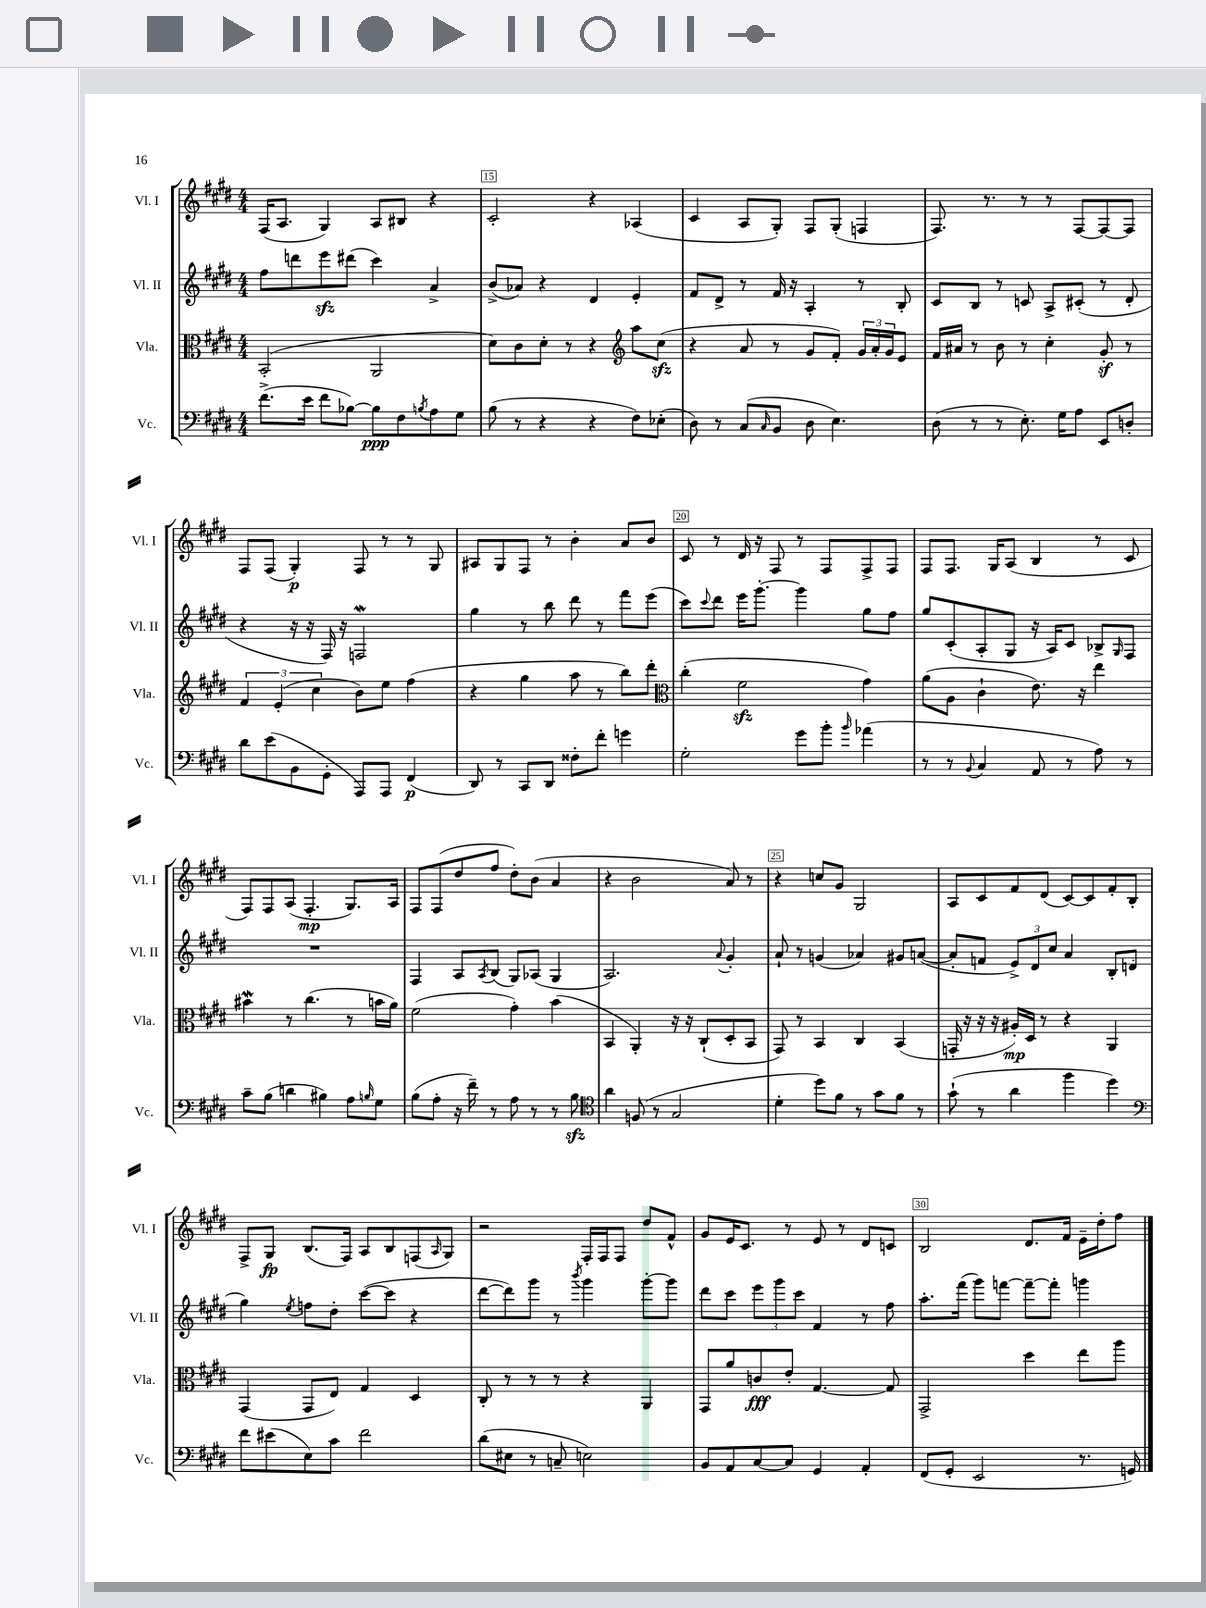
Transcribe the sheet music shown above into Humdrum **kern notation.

**kern	**dynam	**kern	**dynam	**kern	**kern	**dynam
*part4	*part4	*part3	*part3	*part2	*part1	*part1
*staff4	*staff4	*staff3	*staff3	*staff2	*staff1	*staff1
*I"Vc.	*	*I"Vla.	*	*I"Vl. II	*I"Vl. I	*
*I'Vc.	*	*I'Vla.	*	*I'Vl. II	*I'Vl. I	*
*clefF4	*	*clefC3	*	*clefG2	*clefG2	*
*k[f#c#g#d#]	*	*k[f#c#g#d#]	*	*k[f#c#g#d#]	*k[f#c#g#d#]	*
*M4/4	*	*M4/4	*	*M4/4	*M4/4	*
=14	=14	=14	=14	=14	=14	=14
(8.f#^\L	.	(2BB'/	.	8ff#\L	(16F#/KL	.
.	.	.	.	.	8.A/J	.
.	.	.	.	8dddn\	.	.
16e\Jk	.	.	.	.	.	.
8f#\L	.	.	.	8eeezz\	4G#/)	.
[8B-X\J)	.	.	.	(8ddd#X\J	.	.
8B-\L]	ppp	2AA/	.	4ccc#\)	8A/L	.
8F#\	.	.	.	.	8B#X/J	.
8qBn/	.	.	.	.	.	.
8A\	.	.	.	4a^/	4r	.
8G#\J	.	.	.	.	.	.
=15	=15	=15	=15	=15	=15	=15
(8B\	.	8d#\L)	.	(8b^/L	2c#'/	.
8r	.	8c#\	.	8a-X/J)	.	.
4r	.	8d#'\J	.	4r	.	.
.	.	8r	.	.	.	.
4r	.	4r	.	4d#/	4r	.
*	*	*clefG2	*	*	*	*
8F#\L)	.	8aa\L	.	4e'/	(4A-X/	.
(8E-X'\J	.	(8cc#zz\J	.	.	.	.
=16	=16	=16	=16	=16	=16	=16
8D#\)	.	4r	.	8f#/L	4c#/	.
8r	.	.	.	8d#^/J	.	.
(8C#/L	.	8a/	.	8r	8A/L	.
16qqC#/	.	.	.	.	.	.
8BB/J	.	8r	.	16f#/	8G#'/J)	.
.	.	.	.	16r	.	.
8D#\	.	8g#/L	.	4A'/	8F#/L	.
4.E\)	.	8f#'/J)	.	.	(8G#'/J	.
.	.	24g#/LL	.	8r	4Fn/	.
.	.	24a'/	.	.	.	.
.	.	24g#/J	.	.	.	.
.	.	8e/J	.	8B'/	.	.
=17	=17	=17	=17	=17	=17	=17
(8D#\	.	16f#/LL	.	8c#/L	8.F#/)	.
.	.	16a#X/JJ	.	.	.	.
8r	.	8r	.	8B/J	.	.
.	.	.	.	.	8.r	.
8r	.	8b\	.	8r	.	.
8.E'\)	.	8r	.	8cn/	8r	.
.	.	4cc#'\	.	8A^/L	8r	.
16G#\KL	.	.	.	.	.	.
8A\J	.	.	.	(8c#X'/J	[8F#/L	.
8EE/L	.	8g#z'/	.	8r	8F#/_	.
8Dn'/J	.	8r	.	8d#'/	8F#/J]	.
!!LO:LB:g=z
=18	=18	=18	=18	=18	=18	=18
8d#\L	.	6f#/	.	4r	8F#/L	.
(8e\	.	.	.	.	(8F#/J	.
.	.	(6e'/	.	.	.	.
8BB\	.	.	.	16r	4G#'/)	p
.	.	.	.	16r	.	.
.	.	6cc#\	.	.	.	.
8GG#'\J	.	.	.	16F#/)	.	.
.	.	.	.	16r	.	.
8AAA/L)	.	8b\L)	.	2Fnw/	8F#/	.
8AAA/J	.	8ee\J	.	.	8r	.
(4FF#/	p	(4ff#\	.	.	8r	.
.	.	.	.	.	8G#/	.
=19	=19	=19	=19	=19	=19	=19
8DD#/)	.	4r	.	4gg#\	8A#X/L	.
8r	.	.	.	.	8G#/	.
8CC#/L	.	4gg#\	.	8r	8F#/J	.
8DD#/J	.	.	.	8bb\	8r	.
8F##X'\L	.	8aa\	.	8ddd#\	4b'\	.
8f#'\J	.	8r	.	8r	.	.
4gn\	.	8bb\L)	.	8fff#\L	8a/L	.
.	.	8ddd#'\J	.	(8eee\J	8b/J	.
=20	=20	=20	=20	=20	=20	=20
*	*	*clefC3	*	*	*	*
2G#'\	.	(4cc#'\	.	8ccc#\L)	8c#/	.
.	.	.	.	8qqccc#/	.	.
.	.	.	.	8ddd#\J	8r	.
.	.	2f#zz\	.	16eee\KL	16d#/	.
.	.	.	.	[8.ggg#'\J	16r	.
.	.	.	.	.	8F#/	.
8g#\L	.	.	.	4ggg#\]	8r	.
8b'\J	.	.	.	.	8F#/L	.
16qqb/	.	.	.	.	.	.
(4a-X\	.	4g#\)	.	8gg#\L	8F#^/	.
.	.	.	.	8ff#\J	8F#/J	.
=21	=21	=21	=21	=21	=21	=21
8r	.	(8a\L	.	8gg#/L	8F#/L	.
8r	.	8A\J	.	(8c#'/	8.F#/J	.
8qqBB/	.	.	.	.	.	.
4C#/	.	4c#`\	.	8A'/	.	.
.	.	.	.	.	16G#/KL	.
.	.	.	.	8G#/J	(8A/J	.
8AA/	.	8.e\)	.	16r	4B/	.
.	.	.	.	16A/KL)	.	.
8r	.	.	.	8c#/J	.	.
.	.	16r	.	.	.	.
8A\)	.	4ee\	.	8B-X^/L	8r	.
.	.	.	.	16qqG#/	.	.
8r	.	.	.	8F#/J	8c#/	.
!!LO:LB:g=z
=22	=22	=22	=22	=22	=22	=22
8c#~\L	.	4b#XW\	.	1r	8F#/L)	.
(8B\J	.	.	.	.	8F#/	.
4dn\	.	8r	.	.	(8A/J	.
.	.	(4.cc#\	.	.	4.F#'/	mp
4B#X\)	.	.	.	.	.	.
8A\L	.	8r	.	.	8.G#/L)	.
16qqBn/	.	.	.	.	.	.
8G#\J	.	16bn\LL	.	.	.	.
.	.	16a\JJ)	.	.	16A/Jk	.
=23	=23	=23	=23	=23	=23	=23
(8B\L	.	(2f#\	.	4F#/	8F#/L	.
8A'\J	.	.	.	.	(8F#/	.
16r	.	.	.	8A/L	8dd#/	.
16f#~\)	.	.	.	.	.	.
.	.	.	.	8qA/	.	.
8r	.	.	.	(8B/J	8ff#/J	.
8A\	.	4g#'\)	.	8G#/L)	8dd#'\L)	.
8r	.	.	.	(8A-X/J	(8b\J	.
8r	.	(4b\	.	4G#/	4a/	.
8Bzz\	.	.	.	.	.	.
=24	=24	=24	=24	=24	=24	=24
*clefC4	*	*	*	*	*	*
4a\	.	4BB/	.	2.A/)	4r	.
(8Fn/	.	4AA'/)	.	.	2b\	.
8r	.	.	.	.	.	.
2G#/	.	16r	.	.	.	.
.	.	16r	.	.	.	.
.	.	(8C#`/L	.	.	.	.
.	.	.	.	8qqa/	.	.
.	.	8D#'/	.	4g#'/	8a/)	.
.	.	8BB/J	.	.	8r	.
=25	=25	=25	=25	=25	=25	=25
4d#'\	.	8GG#/)	.	8a`/	4r	.
.	.	8r	.	8r	.	.
8dd#\L)	.	4BB/	.	(4gn/	8ccn/L	.
8f#\J	.	.	.	.	8g#/J	.
8r	.	4C#/	.	4a-X/)	2G#/	.
8g#\L	.	.	.	.	.	.
8f#\J	.	(4BB/	.	8g#X/L	.	.
8r	.	.	.	([8an/J	.	.
=26	=26	=26	=26	=26	=26	=26
(8g#`\	.	16GGn'/	.	8a'/L]	8A/L	.
.	.	16r	.	.	.	.
8r	.	16r	.	8fn/J	8c#/	.
.	.	16r	.	.	.	.
4a\	.	16A#X'/LL)	mp	12e^/L)	8f#/	.
.	.	16D#/JJ	.	.	.	.
.	.	.	.	12d#/	.	.
.	.	8r	.	.	(8d#/J	.
.	.	.	.	12cc#/J	.	.
4ff#\	.	4r	.	4a/	[8c#/L)	.
.	.	.	.	.	8c#/]	.
4dd#\)	.	4AA/	.	8B'/L	8f#'/	.
.	.	.	.	(8dn/J	8B'/J	.
!!LO:LB:g=z
=27	=27	=27	=27	=27	=27	=27
*clefF4	*	*	*	*	*	*
8f#\L	.	(4GG#/	.	4gg#\)	8F#^/L	.
(8e#X\	.	.	.	.	8G#/J	fp
.	.	.	.	8qee/	.	.
8E\)	.	8GG#/L	.	8ffn\L	(8.B/L	.
8c#\J	.	8E/J)	.	8dd#'\J	.	.
.	.	.	.	.	16F#/Jk)	.
2f#\	.	4G#/	.	([8ccc#\L	8A/L	.
.	.	.	.	8ccc#\J]	8B/	.
.	.	4D#/	.	4r	(8Fn/	.
.	.	.	.	.	16qqA/	.
.	.	.	.	.	8G#/J)	.
=28	=28	=28	=28	=28	=28	=28
(8d#\L	.	8C#'/	.	[8ddd#\L	2r	.
8E#X\J	.	8r	.	8ddd#\])	.	.
8r	.	8r	.	8ggg#\J	.	.
8Cn~/	.	8r	.	8r	.	.
.	.	.	.	8qbbb/	.	.
2En\)	.	4r	.	4ggg#\	16F#'/LL	.
.	.	.	.	.	16F#/J	.
.	.	.	.	.	8F#/J	.
.	.	4AA/	.	[8ggg#'\L	8dd#/L	.
.	.	.	.	8ggg#\J]	8f#^^/J	.
=29	=29	=29	=29	=29	=29	=29
8BB/L	.	8GG#/L	.	8ddd#\L	8g#/L	.
8AA/	.	8a/	.	8ccc#\J	16e/K	.
.	.	.	.	.	8.c#/J	.
[8C#/	.	8cn/	fff	12eee\L	.	.
.	.	.	.	12ggg#\	.	.
8C#/J]	.	8e'/J	.	.	8r	.
.	.	.	.	12ccc#\J	.	.
4GG#/	.	[4.G#/	.	4f#/	8e/	.
.	.	.	.	.	8r	.
4AA'/	.	.	.	8r	8d#/L	.
.	.	8G#/]	.	8ff#\	8cn/J	.
=30	=30	=30	=30	=30	=30	=30
(8FF#/L	.	2GG#^/	.	8.aa'\L	2B/	.
8GG#'/J	.	.	.	.	.	.
.	.	.	.	(16fff#\Jk	.	.
2EE/	.	.	.	8ggg#\L)	.	.
.	.	.	.	[8fffn\J	.	.
.	.	4dd#\	.	8fff~\L_	8.d#/L	.
.	.	.	.	8fff'\J]	.	.
.	.	.	.	.	16f#/Jk	.
8.r	.	8ee\L	.	4gggn\	16e~\LL	.
.	.	.	.	.	16dd#'\J	.
.	.	8aa\J	.	.	8ff#\J	.
16GGn/)	.	.	.	.	.	.
==	==	==	==	==	==	==
*-	*-	*-	*-	*-	*-	*-
